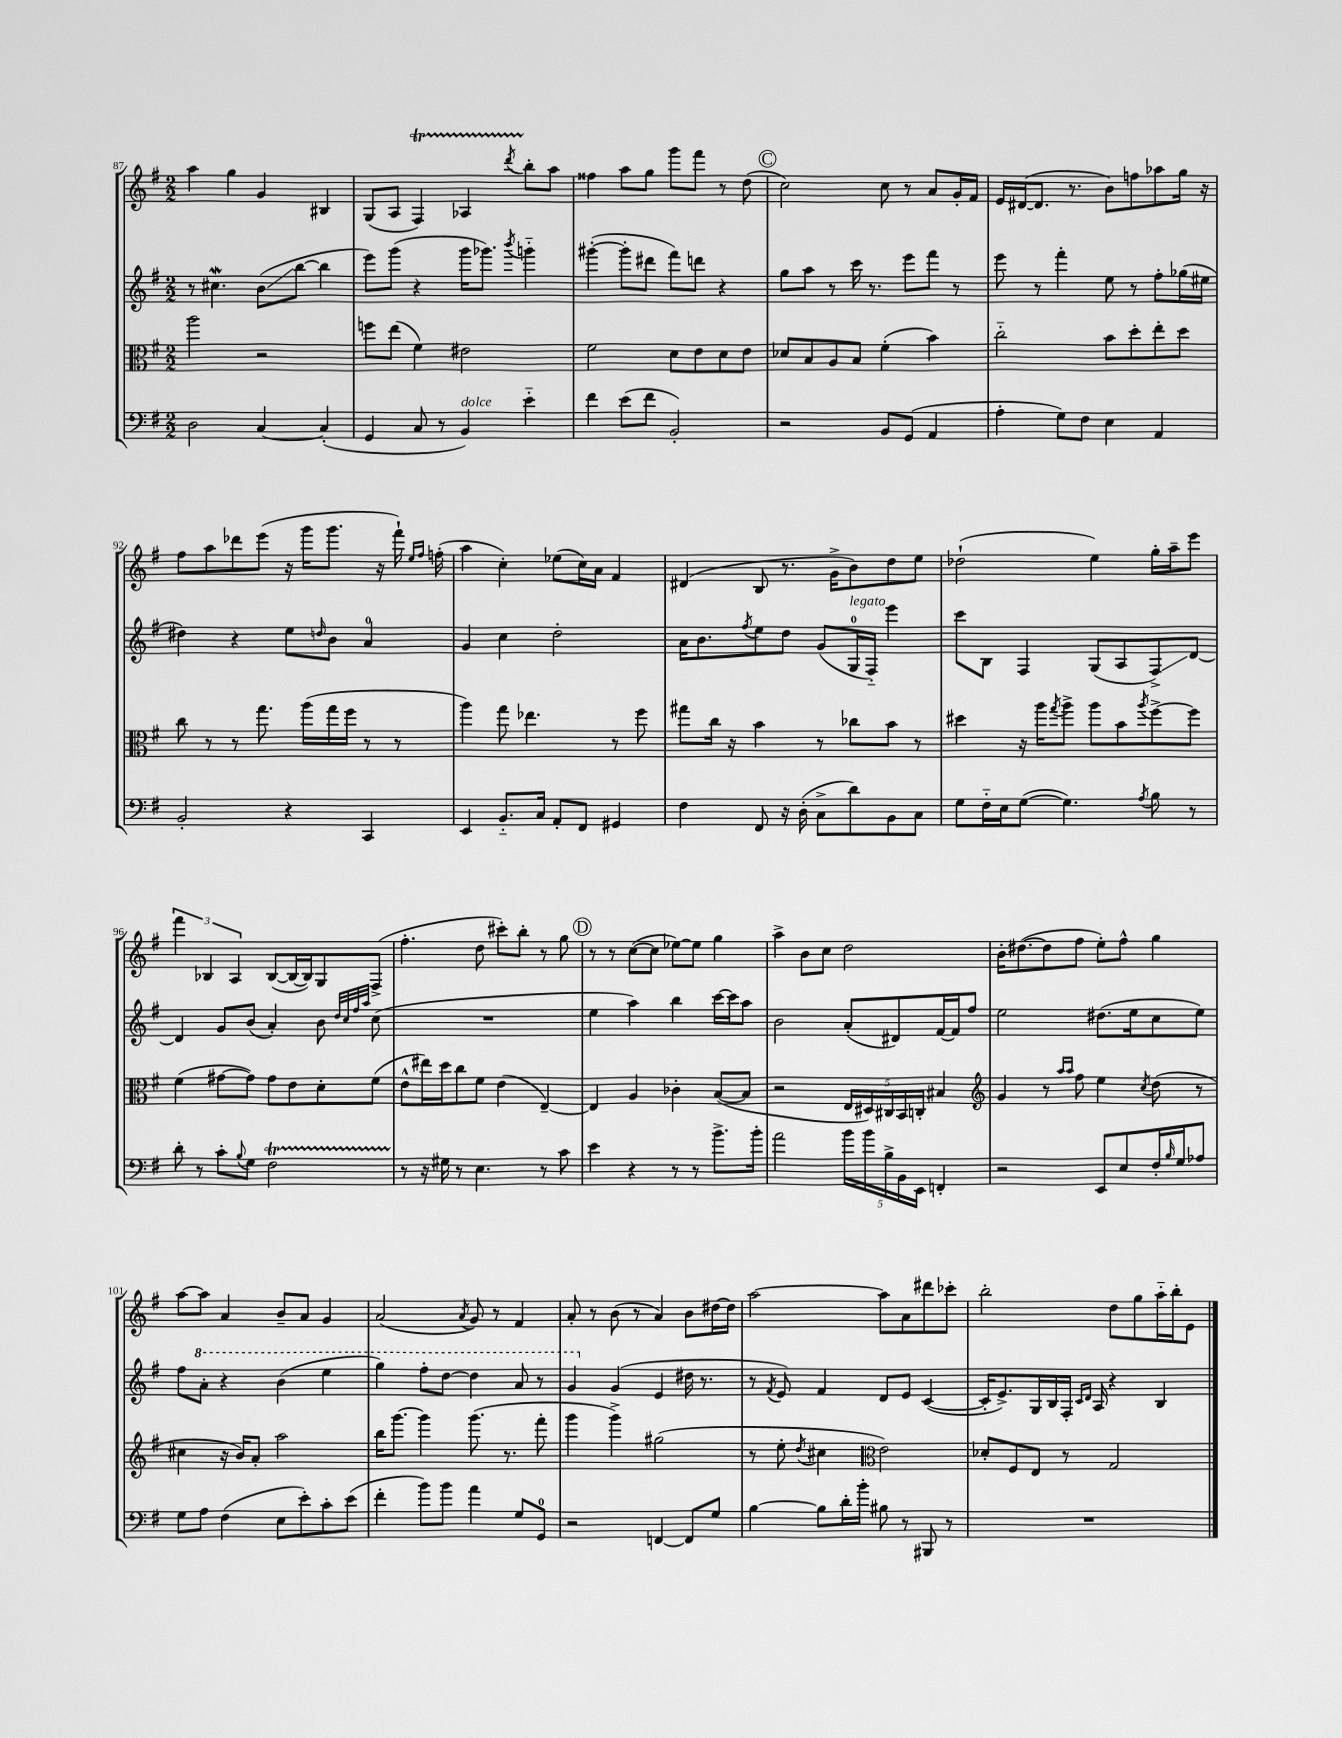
<<
\new StaffGroup <<
\new Staff = "s0" {
    \clef treble \key g \major \numericTimeSignature \time 2/2
    a''4 g''4 g'4 bis4 |
    g8( a8 fis4\startTrillSpan) aes4 \acciaccatura { d'''8 } b''8-.\stopTrillSpan a''8 |
    fisis''4 a''8 g''8 g'''8 fis'''8 r8 d''8( |
    \mark \markup { \circle "C" } c''2) c''8 r8 a'8 g'16-. fis'16 |
    e'16 dis'16~( dis'8. r8. b'8) f''8 aes''8 g''16 r16 |
    fis''8 a''8 des'''8 e'''8( r16 g'''16 g'''8. r16 fis'''16-!) \grace { e''16 fis''16 } f''16-.( |
    a''4 c''4-.) ees''8( c''16) a'16 fis'4 |
    dis'4( b8 r8. g'16-> b'8) d''8 e''8 |
    des''2-!( e''4) g''16-. a''16-- e'''8 |
    \tuplet 3/2 { fis'''4 bes4 a4 } bes8~( bes16~ bes16) g8 fis8->( |
    fis''4.-. d''8 cis'''8-.) b''8-. r8 g''8 |
    \mark \markup { \circle "D" } r8 r8 c''8~( c''8 ees''8~) ees''8 g''4 |
    a''4-> b'8 c''8 d''2 |
    b'16-. dis''8.~( dis''8 fis''8 e''8-.) fis''8-^ g''4 |
    a''8~ a''8 a'4 b'8-- a'8 g'4 |
    a'2( \acciaccatura { a'8 } g'8) r8 fis'4 |
    a'8-. r8 b'8( r8 a'4) b'8 dis''16~ dis''16 |
    a''2~ a''8 a'8 dis'''8 ces'''8-. |
    b''2-. d''8 g''8 a''16-_ b''16-. e'8 \bar "|." |
}
\new Staff = "s1" {
    \clef treble \key g \major \numericTimeSignature \time 2/2
    r8 cis''4.\mordent b'8\glissando( b''8~ b''4 |
    e'''8) g'''8( r4 g'''16 ges'''8.) \acciaccatura { b'''8 } g'''4-_ |
    gis'''4~-.( gis'''8-. dis'''8 fis'''8) d'''8 r4 |
    \mark \markup { \circle "C" } g''8 a''8 r8 c'''16 r8. e'''8 fis'''8 r8 |
    e'''8 r8 fis'''4-. e''8 r8 fis''8-. ges''16( eis''16 |
    dis''4) r4 e''8 \grace { d''16 } b'8 a'4-0 |
    g'4 c''4 d''2-. |
    a'16 b'8. \acciaccatura { fis''8 } e''8 d''8 g'8( g16-0^\markup { \italic "legato" } fis16-_) e'''4 |
    c'''8 b8 fis4 g8( a8 fis8->\glissando) d'8~ |
    d'4 g'8 b'8( a'4-.) b'8 \grace { d''32 c''32 fis''32 a''32 } c''8( |
    R1 |
    \mark \markup { \circle "D" } e''4 a''4) b''4 c'''16~ c'''16 a''8 |
    b'2 a'8-.( dis'8) fis'16~ fis'16 fis''8 |
    e''2 dis''8.( e''16 c''8 e''8) |
    fis''8 \ottava #1 a''8-. r4 b''4( e'''4 |
    g'''4) fis'''8-. d'''8~ d'''4 a''8 r8 |
    g''4 \ottava #0 g'4( e'4 dis''16 r8. |
    r8 \acciaccatura { fis'8 } e'8) fis'4 d'8 e'8 c'4~( |
    c'16-. e'8.->) g16 b16 fis16-. \grace { c'16 d'16 } a16 r4 b4 \bar "|." |
}
\new Staff = "s2" {
    \clef alto \key g \major \numericTimeSignature \time 2/2
    a''2 r2 |
    f''8 e''8( fis'4) eis'2 |
    fis'2 d'8 e'8 d'8 e'8 |
    \mark \markup { \circle "C" } des'8 b8 a8 b8 fis'4-.( b'4) |
    c''2-_ b'8 d''8-. e''8-. d''8 |
    c''8 r8 r8 g''8. a''16( g''16 fis''16 r8 r8 |
    a''4) g''8 ees''4. r8 fis''8 |
    gis''8 c''16 r16 b'4 r8 ces''8 b'8 r8 |
    dis''4 r16 a''16 \acciaccatura { g''8 } a''8-> a''8 b'8 \acciaccatura { a''8 } fis''8~-> fis''8 |
    fis'4( gis'8~ gis'8) gis'8 e'8 d'8-. fis'8( |
    e'8-^ eis''16) d''16 c''8 fis'8 e'4( e4~--) |
    \mark \markup { \circle "D" } e4 a4 ces'4-. b8~( b8 |
    r2 \tuplet 5/4 { e16 dis16) cis16 b,16 c16-. } bis4 |
    \clef treble g'4 r8 \grace { a''16 a''16 } fis''8 e''4 \acciaccatura { c''8 } d''8( r8 |
    cis''4 r16 b'16) a'8-. a''2 |
    b''16 g'''8.~ g'''4 g'''8.( r8. fis'''8-. |
    g'''4 g'''4->) gis''2( |
    r8 e''8-. \acciaccatura { d''8 } cis''4 \clef alto e'2) |
    des'8-. fis8 e8 r8 g2 \bar "|." |
}
\new Staff = "s3" {
    \clef bass \key g \major \numericTimeSignature \time 2/2
    d2 c4~ c4-.( |
    g,4 c8 r8 b,4^\markup { \italic "dolce" }) e'4-_ |
    fis'4 e'8( fis'8 b,2-.) |
    \mark \markup { \circle "C" } r2 b,8 g,8( a,4 |
    a4-. g8) fis8 e4 a,4 |
    b,2-. r4 c,4 |
    e,4 b,8.-_ c16 a,8-. fis,8 gis,4 |
    fis4 fis,8 r16 d16-.( c8-> d'8) b,8 c8 |
    g8 fis16-_ e16 g8~( g4.) \acciaccatura { a8 } b8 r8 |
    d'8-. r8 c'8-. \appoggiatura { b8 } g8 fis2\startTrillSpan |
    r8\stopTrillSpan r16 gis16 r8 e4. r8 c'8 |
    \mark \markup { \circle "D" } e'4 r4 r8 r8 b'8.-> b'16-. |
    a'2 \tuplet 5/4 { b'16 b'16 b16-> b,16 e,16 } f,4-. |
    r2 e,8 e8 fis16-. \grace { b16 } g16 aes8 |
    g8 a8 fis4( e8 e'8-.) c'8-. e'8( |
    fis'4-. b'8) b'8 a'4 g8 g,8-0 |
    r2 f,4~ f,8 g8 |
    b4~ b8 d'16-. b'16-. bis8 r8 bis,,8 r8 |
    R1 \bar "|." |
}
>>
>>
\layout { \context { \Score currentBarNumber = #87 } }
